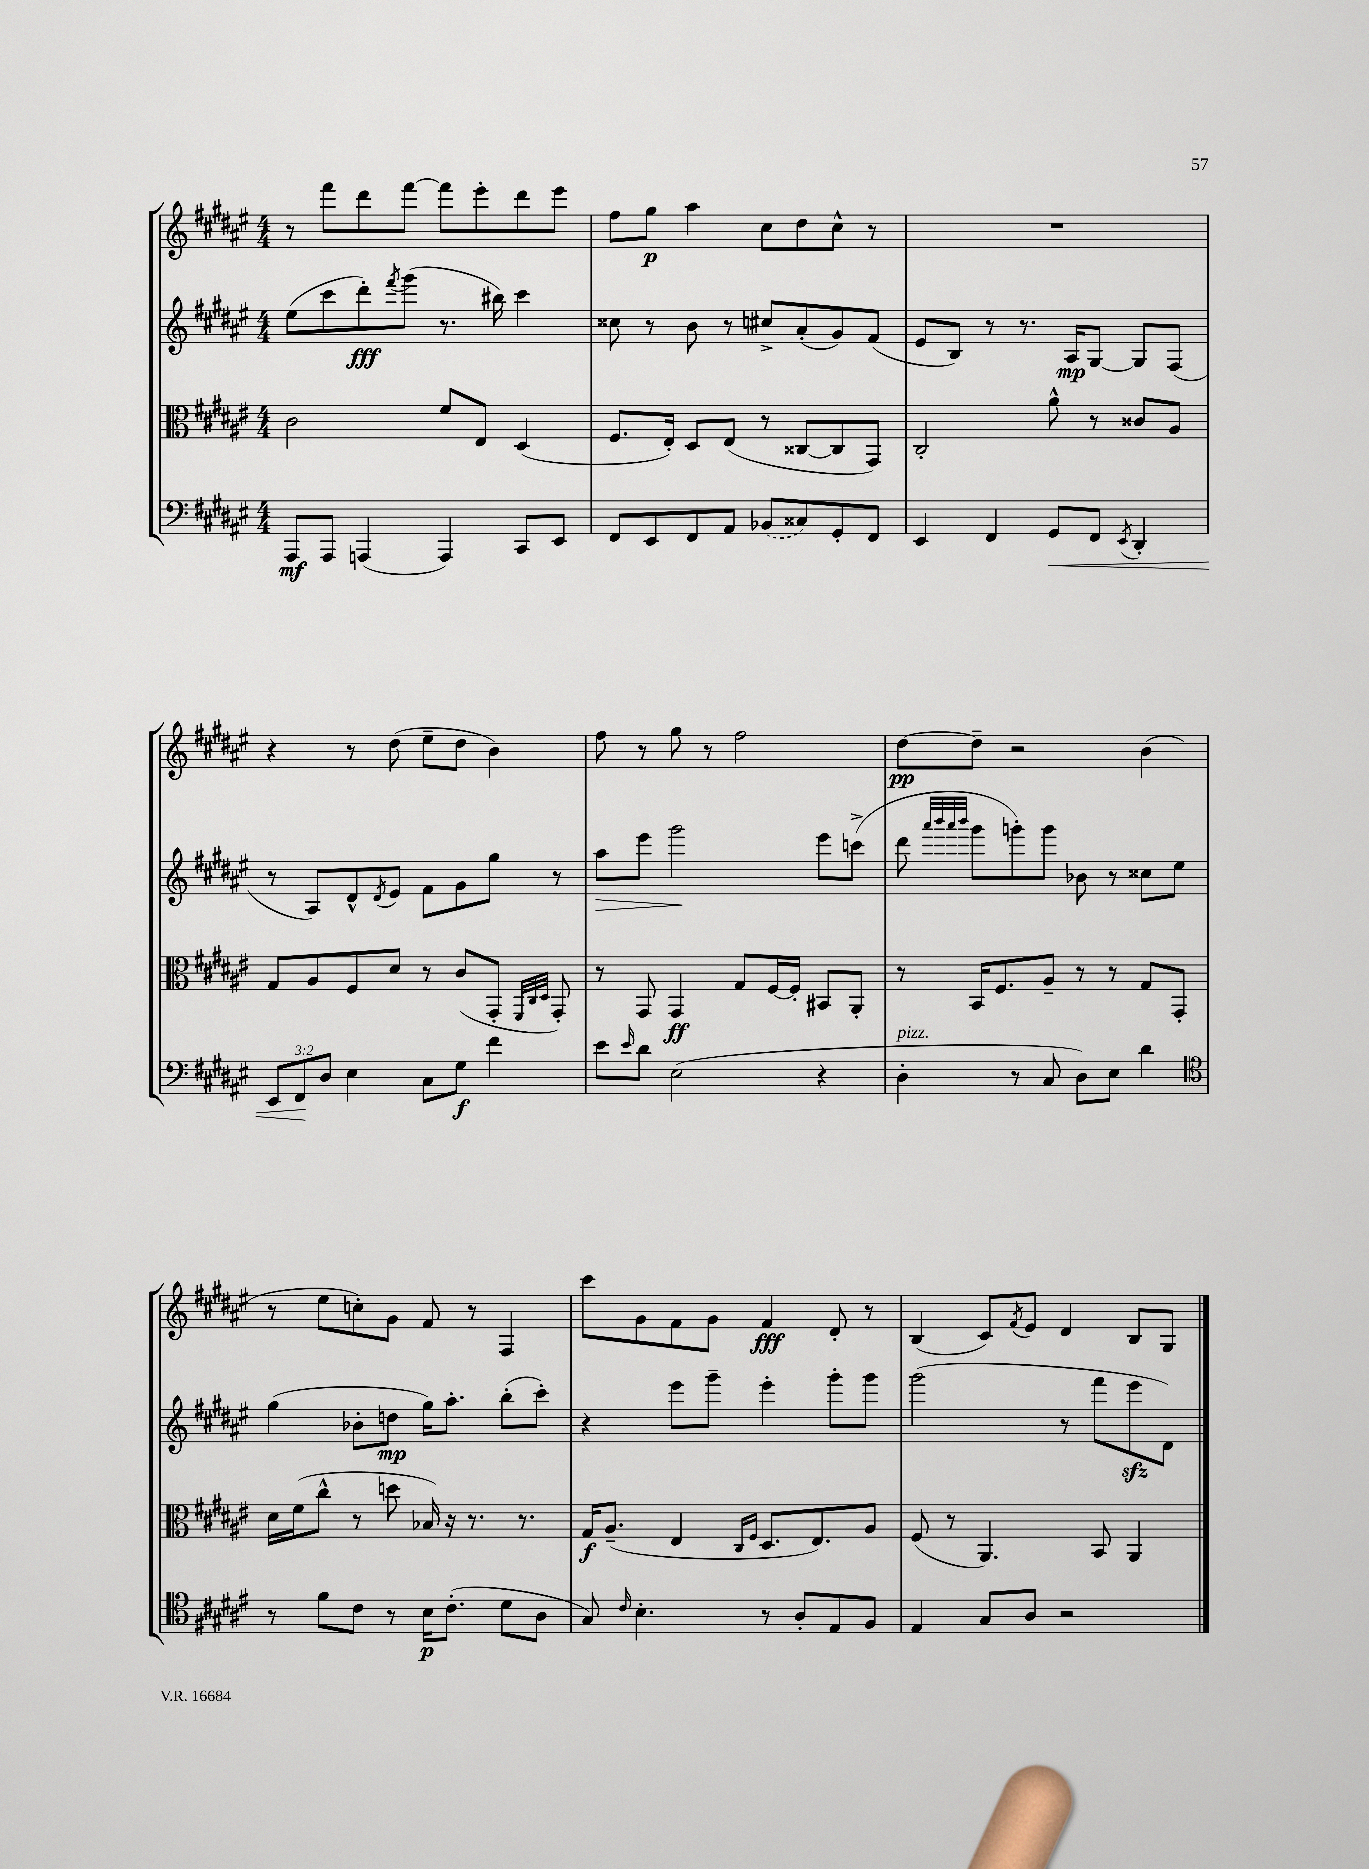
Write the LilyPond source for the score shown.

<<
\new StaffGroup <<
\new Staff = "s0" {
    \clef treble \key fis \major \numericTimeSignature \time 4/4
    r8 fis'''8 dis'''8 fis'''8~ fis'''8 eis'''8-. dis'''8 eis'''8 |
    fis''8 gis''8\p ais''4 cis''8 dis''8 cis''8-^ r8 |
    R1 |
    r4 r8 dis''8( eis''8-- dis''8 b'4) |
    fis''8 r8 gis''8 r8 fis''2 |
    dis''8~\pp dis''8-- r2 b'4( |
    r8 eis''8 c''8-.) gis'8 fis'8 r8 fis4 |
    cis'''8 gis'8 fis'8 gis'8 fis'4\fff dis'8-. r8 |
    b4( cis'8) \acciaccatura { fis'8 } eis'8 dis'4 b8 gis8 \bar "|." |
}
\new Staff = "s1" {
    \clef treble \key fis \major \numericTimeSignature \time 4/4
    eis''8( cis'''8 dis'''8-.\fff) \acciaccatura { fis'''8 } gis'''8( r8. bis''16) cis'''4 |
    cisis''8 r8 b'8 r8 cis''8-> ais'8-.( gis'8) fis'8( |
    eis'8 b8) r8 r8. ais16\mp gis8~ gis8 fis8( |
    r8 ais8) dis'8-^ \acciaccatura { dis'8 } eis'8 fis'8 gis'8 gis''8 r8 |
    ais''8\> eis'''8 gis'''2\! eis'''8 c'''8->( |
    dis'''8 \grace { ais'''32 b'''32 ais'''32 b'''32 } gis'''8 g'''8-.) g'''8 bes'8 r8 cisis''8 eis''8 |
    gis''4( bes'8-. d''8\mp gis''16) ais''8.-. b''8-.( cis'''8-.) |
    r4 eis'''8 gis'''8-- eis'''4-. gis'''8-. gis'''8 |
    gis'''2( r8 fis'''8 eis'''8\sfz dis'8) \bar "|." |
}
\new Staff = "s2" {
    \clef alto \key fis \major \numericTimeSignature \time 4/4
    cis'2 fis'8 eis8 dis4( |
    fis8. eis16-.) dis8 eis8( r8 cisis8~ cisis8 gis,8) |
    cis2-. ais'8-^ r8 cisis'8 ais8 |
    gis8 ais8 fis8 dis'8 r8 cis'8( gis,8-. \grace { fis,32 cis32 dis32 } gis,8-.) |
    r8 gis,8 gis,4\ff gis8 fis16~ fis16-. bis,8 ais,8-. |
    r8 b,16 fis8. ais8-- r8 r8 gis8 gis,8-. |
    dis'16 fis'16( cis''8-^ r8 d''8 bes16) r16 r8. r8. |
    gis16\f ais8.--( eis4 \grace { cis16 fis16 } dis8. eis8.) ais8 |
    fis8( r8 ais,4.) b,8 ais,4 \bar "|." |
}
\new Staff = "s3" {
    \clef bass \key fis \major \numericTimeSignature \time 4/4 \override Staff.TupletNumber.text = #tuplet-number::calc-fraction-text
    ais,,8\mf ais,,8 a,,4( a,,4) cis,8 eis,8 |
    fis,8 eis,8 fis,8 ais,8 \once \slurDashed bes,8( cisis8) gis,8-. fis,8 |
    eis,4 fis,4 gis,8\< fis,8 \acciaccatura { eis,8 } dis,4-. |
    \tuplet 3/2 { eis,8 fis,8\! dis8 } eis4 cis8 gis8\f fis'4 |
    eis'8 \grace { eis'16 } dis'8 eis2( r4 |
    dis4-.^\markup { \italic "pizz." } r8 cis8 dis8) eis8 dis'4 |
    \clef tenor r8 fis'8 cis'8 r8 b16\p cis'8.-.( dis'8 ais8 |
    gis8) \grace { cis'16 } b4.-. r8 ais8-. eis8 fis8 |
    eis4 gis8 ais8 r2 \bar "|." |
}
>>
>>
\layout { \context { \Score \remove "Bar_number_engraver" } }
